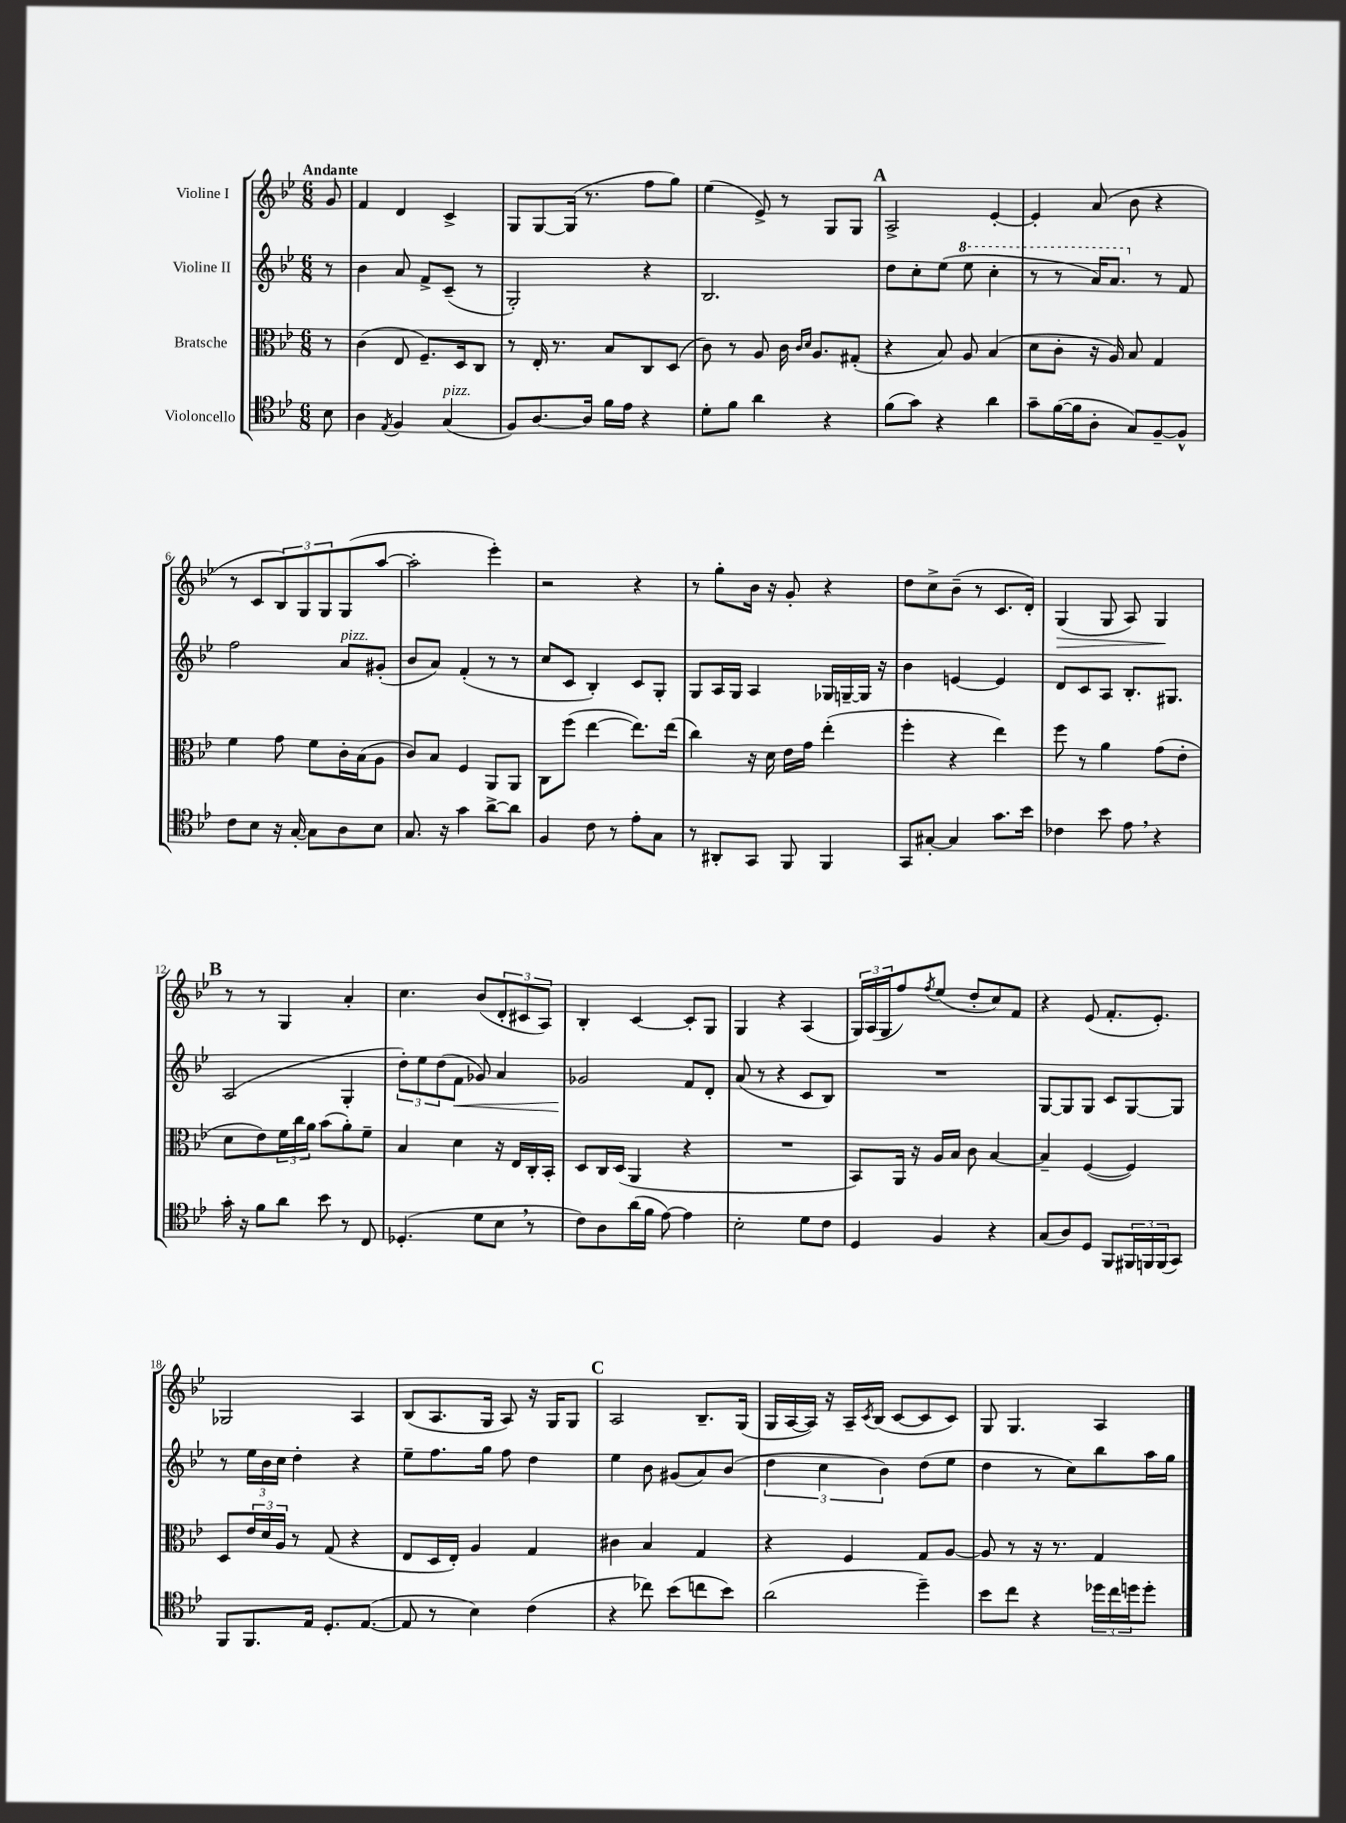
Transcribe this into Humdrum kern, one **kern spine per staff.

**kern	**kern	**kern	**dynam	**kern	**dynam
*part4	*part3	*part2	*part2	*part1	*part1
*staff4	*staff3	*staff2	*staff2	*staff1	*staff1
*I"Violoncello	*I"Bratsche	*I"Violine II	*	*I"Violine I	*
*clefC4	*clefC3	*clefG2	*	*clefG2	*
*k[b-e-]	*k[b-e-]	*k[b-e-]	*	*k[b-e-]	*
*M6/8	*M6/8	*M6/8	*	*M6/8	*
=	=	=	=	=	=
!	!	!	!	!LO:TX:a:B:t=Andante	!
8B-\	8r	8r	.	8g/	.
=1	=1	=1	=1	=1	=1
4A\	(4c\	4b-\	.	4f/	.
8qE-/	.	.	.	.	.
4F/	8E-/	8a/	.	4d/	.
.	8.F~/L)	8f^/L	.	.	.
!LO:TX:a:i:t=pizz.	!	!	!	!	!
(4G/	.	(8c~/J	.	4c^/	.
.	16D/k	.	.	.	.
.	8C/J	8r	.	.	.
=2	=2	=2	=2	=2	=2
8F/L)	8r	2G'/)	.	8G/L	.
[8.A/	16E-'/	.	.	[8G/	.
.	8.r	.	.	.	.
.	.	.	.	(16G/Jk]	.
16A/Jk]	.	.	.	8.r	.
16f\LL	8B-/L	.	.	.	.
16e-\JJ	.	.	.	.	.
4r	8C/	4r	.	8ff\L	.
.	(8D/J	.	.	8gg\J)	.
=3	=3	=3	=3	=3	=3
8d'\L	8c\)	2.B-/	.	(4ee-\	.
8f\J	8r	.	.	.	.
4a\	8A/	.	.	8e-^/)	.
.	16c\	.	.	8r	.
.	16qqc/LL	.	.	.	.
.	16qqd/JJ	.	.	.	.
.	8.A/L	.	.	.	.
4r	.	.	.	8G/L	.
.	(8G#X'/J	.	.	8G/J	.
!!LO:REH:place=s1:t=A
=4	=4	=4	=4	=4	=4
(8f\L	4r	8dd\L	.	2A^/	.
8g\J)	.	8cc'\	.	.	.
4r	8B-/)	(8ee-\J	.	.	.
*	*	*8va	*	*	*
.	8A/	8eee-\	.	.	.
4a\	(4B-/	4ccc'\	.	[4e-'/	.
=5	=5	=5	=5	=5	=5
8g~\L	8d\L	8r	.	4e-'/]	.
([16f\L	8c'\J	8r	.	.	.
16f\J]	.	.	.	.	.
8A'\J	16r	16aa/KL)	.	(8a/	.
.	16A/)	8.aa/J	.	.	.
8G/L)	8B-/	.	.	8b-\	.
*	*	*X8va	*	*	*
[8F~/	4G/	8r	.	4r	.
8F^^/J]	.	8f/	.	.	.
!!LO:LB:g=z
=6	=6	=6	=6	=6	=6
8c\L	4f\	2ff\	.	8r	.
8B-\J	.	.	.	8c/L	.
16r	8g\	.	.	12B-/)	.
[16G'/	.	.	.	.	.
.	.	.	.	12G/	.
8G\L]	8f\L	.	.	.	.
.	.	.	.	12G/	.
!	!	!LO:TX:a:i:t=pizz.	!	!	!
8A\	16c'\L	8a/L	.	(8G/	.
.	(16B-\J	.	.	.	.
8B-\J	8A\J	(8g#X'/J	.	[8aa/J	.
=7	=7	=7	=7	=7	=7
8.G/	8c/L)	8b-/L	.	2aa'\]	.
.	8B-/J	8a/J)	.	.	.
16r	.	.	.	.	.
4g\	4F/	(4f'/	.	.	.
[8a^\L	8AA/L	8r	.	4eee-'\)	.
8a\J]	8AA/J	8r	.	.	.
=8	=8	=8	=8	=8	=8
4F/	8C\L	8cc/L	.	2r	.
.	(8ff\J	8c/J	.	.	.
8c\	[4ee-\	4B-'/)	.	.	.
8r	.	.	.	.	.
8e-'\L	8.ee-\L])	8c/L	.	4r	.
8G\J	.	8G'/J	.	.	.
.	(16ee-\Jk	.	.	.	.
=9	=9	=9	=9	=9	=9
8r	4cc\)	8G/L	.	8r	.
8AA#X'/L	.	16A/L	.	8gg'\L	.
.	.	16G/JJ	.	.	.
8GG/J	16r	4A/	.	16b-\Jk	.
.	16d\	.	.	16r	.
8FF/	16e-\LL	.	.	8g'/	.
.	16g\JJ	.	.	.	.
4FF/	(4ee-'\	16G-X/LL	.	4r	.
.	.	[16Gn~/	.	.	.
.	.	16G/JJ]	.	.	.
.	.	16r	.	.	.
=10	=10	=10	=10	=10	=10
8GG/L	4ff'\	4b-\	.	8dd\L	.
[8G#X'/J	.	.	.	8cc^\	.
4G#/]	4r	[4en/	.	(8b-~\J	.
.	.	.	.	8r	.
8.g\L	4ee-\)	4e/]	.	8.c/L	.
16b-\Jk	.	.	.	16d'/Jk)	.
=11	=11	=11	=11	=11	=11
!	!	!	!	!	!LO:HP:b
4c-X\	8ff\	8d/L	.	(4G/	>
.	8r	8c/	.	.	.
8b-\	4a\	8A/J	.	8G/	.
8e-,\	.	8.B-'/L	.	8A/)	.
4r	(8g\L	.	.	4G/	.
.	.	8.G#X/J	.	.	.
.	8e-'\J	.	.	.	.
.	.	.	.	.	]
!!LO:LB:g=z
!!LO:REH:place=s1:t=B
=12	=12	=12	=12	=12	=12
16g'\	8d\L	(2A/	.	8r	.
16r	.	.	.	.	.
8f\L	8e-\)	.	.	8r	.
8a\J	24f\L	.	.	4G/	.
.	24cc\	.	.	.	.
.	24a\JJ	.	.	.	.
8b-\	(8b-\L	.	.	.	.
8r	8a'\)	4G'/	.	4a'/	.
8C/	8f~\J	.	.	.	.
=13	=13	=13	=13	=13	=13
(4.D-X'/	4B-/	12dd'\L)	.	4.cc\	.
.	.	12ee-\	.	.	.
.	.	(12dd\	.	.	.
!	!	!	!LO:HP:b	!	!
.	4d\	8f\J	<	.	.
8d\L	.	8g-X/)	.	(8b-/L	.
8B-,\J	16r	4a/	.	12d'/	.
.	16E-/LL	.	.	.	.
.	.	.	.	12c#X/	.
8r	16C'/	.	.	.	.
.	.	.	.	12A/J)	.
.	16BB-'/JJ	.	.	.	.
=14	=14	=14	=14	=14	=14
8c\L)	8D/L	2g-X/	.	4B-'/	.
8A\	16C/L	.	.	.	.
.	(16D/JJ	.	.	.	.
(16a\L	4AA/	.	.	[4c/	.
16f\JJ	.	.	.	.	.
[8e-\)	.	.	.	.	.
4e-\]	4r	8f/L	[	8c'/L]	.
.	.	8d'/J	.	8G/J	.
=15	=15	=15	=15	=15	=15
2B-'\	2.r	(8a/	.	4G/	.
.	.	8r	.	.	.
.	.	4r	.	4r	.
8d\L	.	8c/L	.	(4A/	.
8c\J	.	8B-/J)	.	.	.
=16	=16	=16	=16	=16	=16
4D/	8BB-/L)	2.r	.	24G/LL)	.
.	.	.	.	(24A/	.
.	.	.	.	24G/J	.
.	16AA/Jk	.	.	8ff/)	.
.	16r	.	.	.	.
.	.	.	.	8qff/	.
4F/	16A/LL	.	.	(8ee-/J	.
.	16B-/JJ	.	.	.	.
.	8c\	.	.	8dd'/L	.
4r	[4B-/	.	.	8cc/)	.
.	.	.	.	8f/J	.
=17	=17	=17	=17	=17	=17
(8G/L	4B-~/]	[8G/L	.	4r	.
8A/)	.	8G/]	.	.	.
8D/J	([4F/	8G/J	.	(8e-/	.
8FF/L	.	8c/L	.	8.f'/L	.
24FF#X/L	4F/])	[8G/	.	.	.
24FFn/	.	.	.	.	.
.	.	.	.	8.e-'/J)	.
(24FF/J	.	.	.	.	.
8GG/J)	.	8G/J]	.	.	.
!!LO:LB:g=z
=18	=18	=18	=18	=18	=18
8FF/L	8D/L	8r	.	2G-X/	.
8.FF/	24e-/L	24ee-\LL	.	.	.
.	24d/	24b-\	.	.	.
.	24A/JJ	24cc\JJ	.	.	.
.	8r	4dd'\	.	.	.
16E-/Jk	.	.	.	.	.
8.D'/L	(8G/	.	.	.	.
.	4r	4r	.	4A/	.
([8.E-/J	.	.	.	.	.
=19	=19	=19	=19	=19	=19
8E-/]	8E-/L	8ee-~\L	.	(8B-/L	.
8r	16D/L	8.ff\	.	8.A/	.
.	16E-'/JJ)	.	.	.	.
4B-\)	4A/	.	.	.	.
.	.	16gg\Jk	.	16G/Jk	.
.	.	8ff\	.	8A/)	.
(4c\	4G/	4dd\	.	16r	.
.	.	.	.	16G/KL	.
.	.	.	.	8G/J	.
!!LO:REH:place=s1:t=C
=20	=20	=20	=20	=20	=20
4r	4c#X\	4ee-\	.	2A/	.
8cc-X\)	4B-/	8b-\	.	.	.
(8b-\L	.	(8g#X/L	.	.	.
8ccn\	4G/	8a/)	.	8.B-~/L	.
8b-\J)	.	(8b-/J	.	.	.
.	.	.	.	(16G/Jk	.
=21	=21	=21	=21	=21	=21
(2a\	4r	6dd\	.	16G/LL	.
.	.	.	.	[16A/	.
.	.	.	.	16A/JJ])	.
.	.	6cc\	.	.	.
.	.	.	.	16r	.
.	4F/	.	.	16A~/LL	.
.	.	.	.	8qc/	.
.	.	.	.	(16B-/JJ	.
.	.	6b-\)	.	.	.
.	.	.	.	[8c/L	.
4dd~\)	8G/L	(8dd\L	.	8c/]	.
.	[8A/J	8ee-\J	.	8c/J)	.
=22	=22	=22	=22	=22	=22
8b-\L	8A/]	4dd\	.	8G/	.
8cc\J	8r	.	.	4.G/	.
4r	16r	8r	.	.	.
.	8.r	.	.	.	.
.	.	8cc\L)	.	.	.
24dd-X\LL	4G/	8bb-\	.	4A/	.
24cc\	.	.	.	.	.
24ddn\J	.	.	.	.	.
8dd'\J	.	16aa\L	.	.	.
.	.	16gg\JJ	.	.	.
==	==	==	==	==	==
*-	*-	*-	*-	*-	*-
